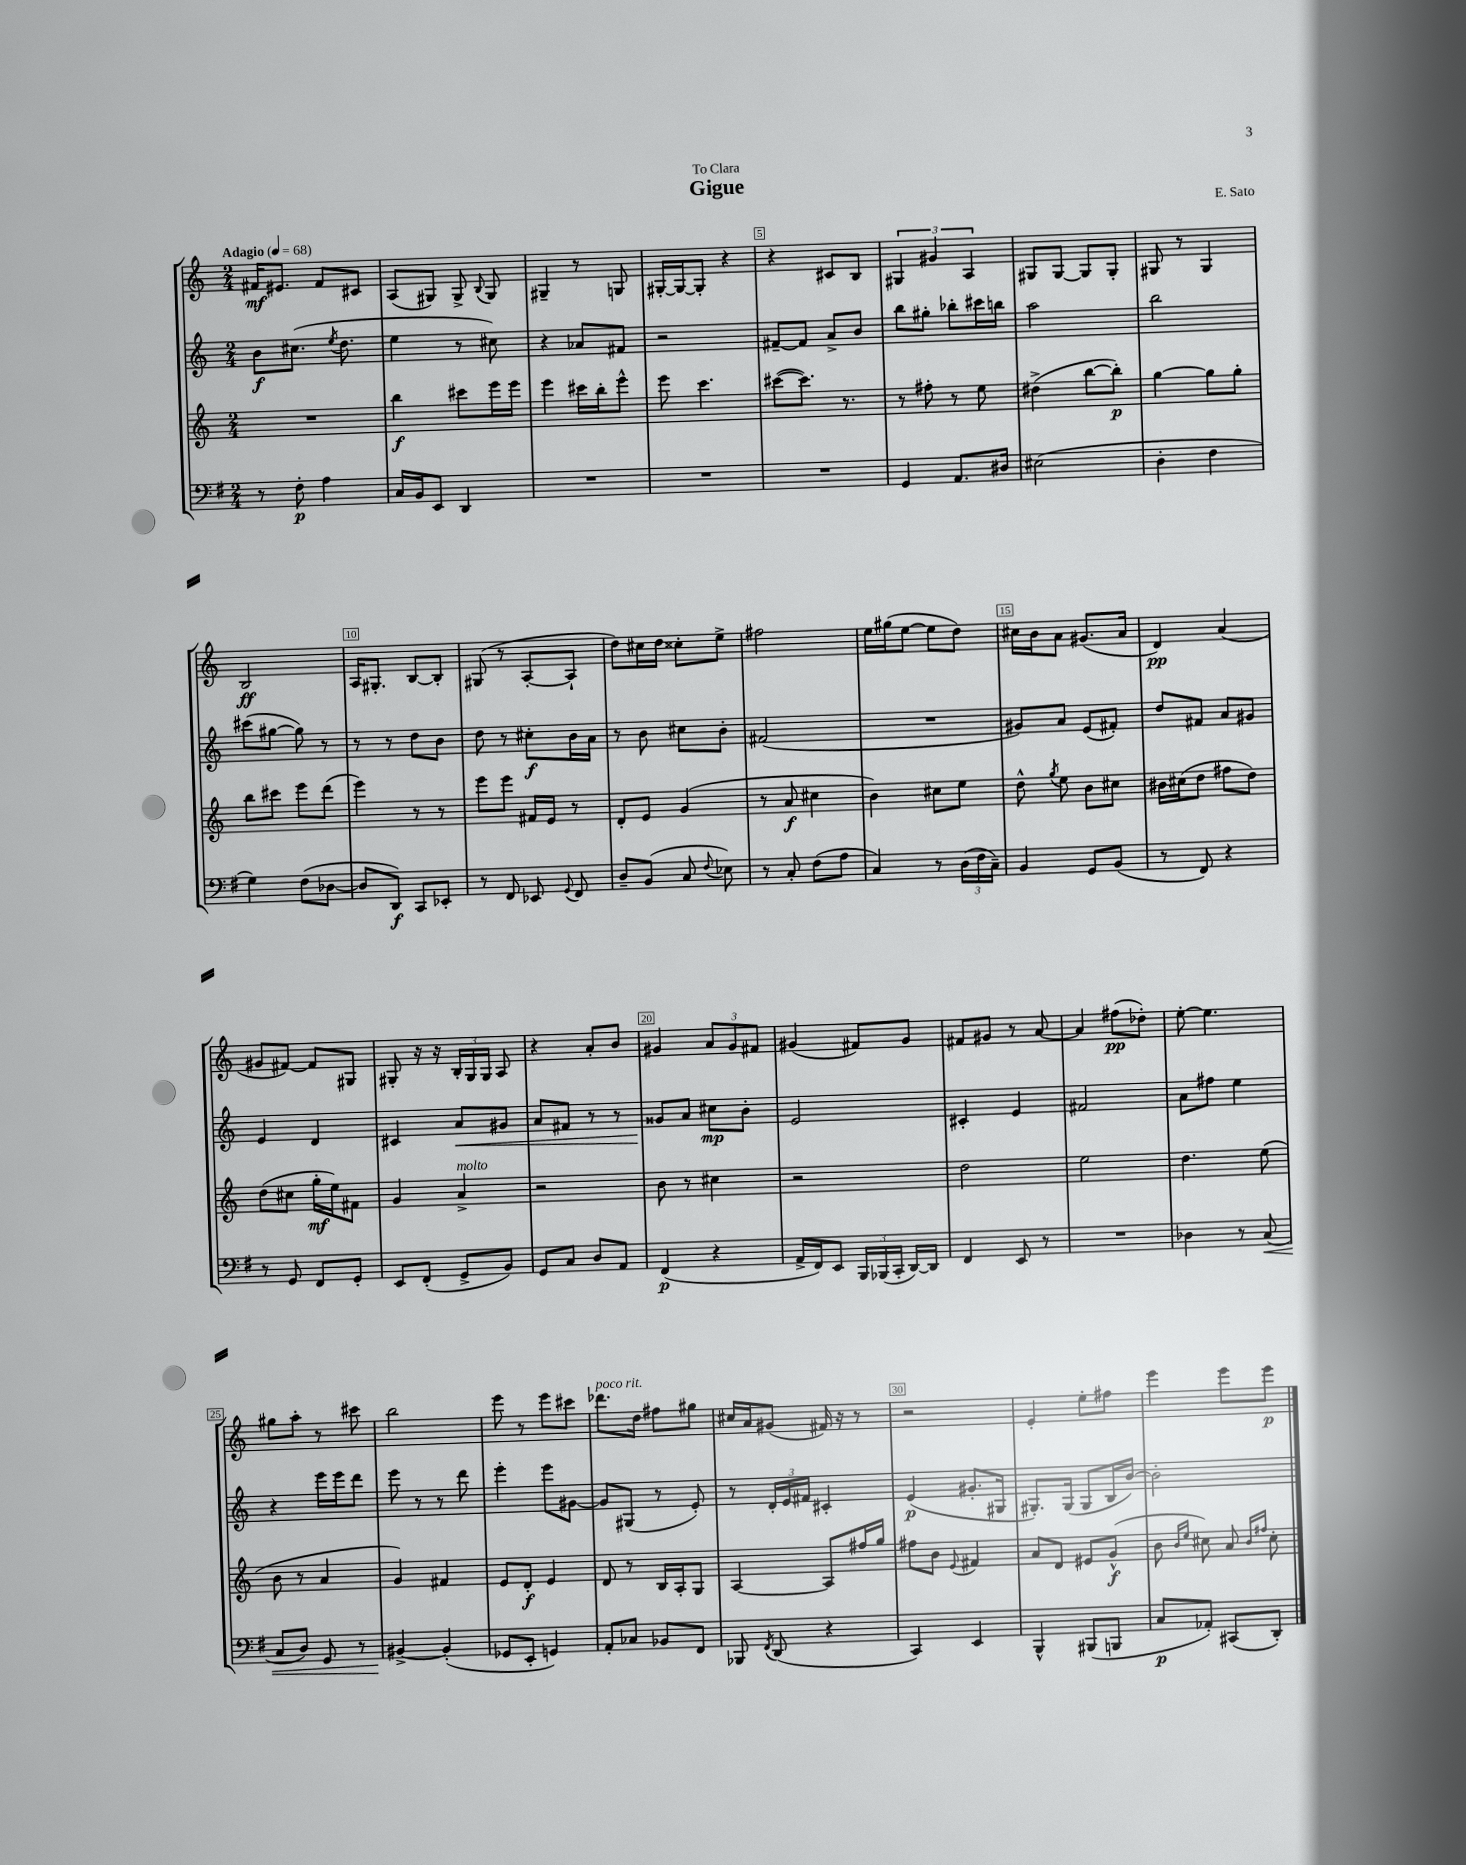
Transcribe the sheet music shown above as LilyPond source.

\header { title = "Gigue" composer = "E. Sato" dedication = "To Clara" }
<<
\new StaffGroup <<
\new Staff = "s0" {
    \clef treble \key c \major \numericTimeSignature \time 2/4 \tempo "Adagio" 4 = 68
    \autoBeamOff fis'16[\mf eis'8.] fis'8[ cis'8] |
    a8[( gis8]) gis8-> \appoggiatura { b8 } gis8 |
    gis4-- r8 g8 |
    gis16[~-. gis16~ gis8]-. r4 |
    r4 cis'8[ b8] |
    \tuplet 3/2 { gis4 gis'4 a4 } |
    gis8[ gis8]~ gis8[ gis8]-. |
    gis8 r8 gis4 |
    b2\ff |
    a16[ gis8.]-. b8[~ b8]-. |
    gis8( r8 a8[~-. a8]-! |
    d''8[) cis''16 d''16] cisis''8[-. e''8]-> |
    fis''2 |
    e''16[ gis''16( e''8]~ e''8[ d''8]) |
    cis''16[ b'16 a'8] gis'8.[( a'16] |
    d'4\pp) a'4( |
    gis'8[ fis'8]~) fis'8[ gis8] |
    gis8-. r16 r16 \tuplet 3/2 { b16[-. gis16 gis16] } a8 |
    r4 a'8[-. b'8] |
    gis'4 \tuplet 3/2 { a'8[ gis'8 fis'8] } |
    gis'4( fis'8[) gis'8] |
    fis'8[ gis'8] r8 a'8~ |
    a'4 fis''8[\pp( des''8]-.) |
    e''8~-. e''4. |
    gis''8[ a''8]-. r8 cis'''8 |
    b''2 |
    e'''8 r8 e'''8[ cis'''8] |
    des'''8.[^\markup { \italic "poco rit." } d''16] fis''8[ gis''8] |
    cis''16[ a'16 gis'8]( fis'16) r16 r8 |
    r2 |
    e'4-. e''8[-. fis''8] |
    e'''4 e'''8[ e'''8]\p \bar "|." |
}
\new Staff = "s1" {
    \clef treble \key c \major \numericTimeSignature \time 2/4
    \autoBeamOff b'8[\f cis''8.]( \acciaccatura { e''8 } d''8. |
    e''4 r8 cis''8) |
    r4 aes'8[ fis'8] |
    r2 |
    fis'8[~-- fis'8] a'8[-> b'8] |
    b''8[ gis''8]-. bes''8[-. cis'''16 b''16] |
    a''2 |
    b''2 |
    cis'''8[( gis''8]~ gis''8) r8 |
    r8 r8 d''8[ b'8] |
    d''8 r8 cis''8[-.\f b'16 a'16] |
    r8 b'8 cis''8[ b'8]-. |
    fis'2( |
    R2 |
    gis'8[) a'8] e'8[( fis'8]-.) |
    d''8[ fis'8] a'8[ gis'8] |
    e'4 d'4 |
    cis'4 a'8[\< gis'8] |
    a'8[ fis'8] r8 r8 |
    gisis'8[\! a'8] cis''8[\mp b'8]-. |
    e'2 |
    cis'4-. e'4 |
    fis'2 |
    a'8[ fis''8] e''4 |
    r4 e'''16[ e'''16 d'''8] |
    e'''8 r8 r8 d'''8 |
    e'''4-. e'''8[ gis'8]~ |
    gis'8[ gis8]( r8 e'8-.) |
    r8 \tuplet 3/2 { d'16[-. e'16 fis'16] } cis'4-. |
    e'4\p( gis'8.[-. gis16] |
    gis8.[-.) gis16]( gis8[ b16 b'16]~) |
    b'2-. \bar "|." |
}
\new Staff = "s2" {
    \clef treble \key c \major \numericTimeSignature \time 2/4
    \autoBeamOff R2 |
    b''4\f cis'''8[ e'''16 e'''16] |
    e'''4 cis'''16[ b''16-. e'''8]-^ |
    e'''8 c'''4. |
    cis'''8[~( cis'''8.]) r8. |
    r8 fis''8-. r8 e''8 |
    dis''4->( b''8[~ b''8]-.\p) |
    g''4~ g''8[ g''8]-. |
    b''8[ cis'''8] e'''8[ d'''8]( |
    e'''4) r8 r8 |
    e'''8[ e'''8] fis'16[ e'16] r8 |
    d'8[-. e'8] g'4( |
    r8 a'8\f cis''4 |
    b'4) cis''8[ e''8] |
    d''8-^ \acciaccatura { g''8 } e''8 b'8[ cis''8] |
    bis'16[ cis''16( d''8] fis''8[ d''8]) |
    d''8[( cis''8] g''16[-.\mf e''16) fis'8] |
    g'4 a'4->^\markup { \italic "molto" } |
    r2 |
    b'8 r8 cis''4 |
    r2 |
    d''2 |
    e''2 |
    d''4. e''8( |
    b'8 r8 a'4 |
    g'4) fis'4 |
    e'8[ d'8]-.\f e'4 |
    d'8 r8 b16[ a16-. g8] |
    a4~ a8[ fis''16 g''16] |
    fis''8[ b'8] \appoggiatura { e'8 } fis'4 |
    a'8[ d'8] eis'8[ g'8]-^\f( |
    b'8 \grace { b'16[ e''16] } cis''8) a'8 \grace { b'16[ fis''16] } cis''8-. \bar "|." |
}
\new Staff = "s3" {
    \clef bass \key g \major \numericTimeSignature \time 2/4
    \autoBeamOff r8 fis8-.\p a4 |
    c16[ b,16 e,8] d,4 |
    R2 |
    R2 |
    R2 |
    g,4 a,8.[ dis16] |
    eis2( |
    d4-. fis4 |
    g4) fis8[( des8]~ |
    des8[ d,8]\f) c,8[ ees,8]-. |
    r8 fis,8 ees,8 \appoggiatura { g,8 } fis,8 |
    d8[-- b,8]( c8 \appoggiatura { fis8 } ees8) |
    r8 c8-. fis8[( a8] |
    c4) r8 \tuplet 3/2 { d16[( fis16 c16]--) } |
    b,4 g,8[ b,8]( |
    r8 fis,8) r4 |
    r8 g,8 fis,8[ g,8]-. |
    e,8[ fis,8]-.( g,8[-> b,8]) |
    g,8[ c8] d8[ a,8] |
    fis,4\p( r4 |
    a,16[-> fis,16) e,8] \tuplet 3/2 { b,,16[ bes,,16( c,16]-. } d,16[~) d,16] |
    fis,4 e,8 r8 |
    R2 |
    des4 r8 c8\<( |
    c8[ d8]) g,8 r8 |
    bis,4~->\! bis,4-.( |
    ges,8[ e,8]-. g,4) |
    a,8[-. ces8] bes,8[ fis,8] |
    bes,,8 \acciaccatura { fis,8 } d,8( r4 |
    c,4) e,4 |
    b,,4-^ bis,,8[( b,,8] |
    c8[\p aes,8]-.) cis,8[( d,8]-.) \bar "|." |
}
>>
>>
\layout { \context { \Score \override BarNumber.break-visibility = ##(#f #t #t) barNumberVisibility = #(every-nth-bar-number-visible 5) \override BarNumber.stencil = #(make-stencil-boxer 0.1 0.3 ly:text-interface::print) } }
